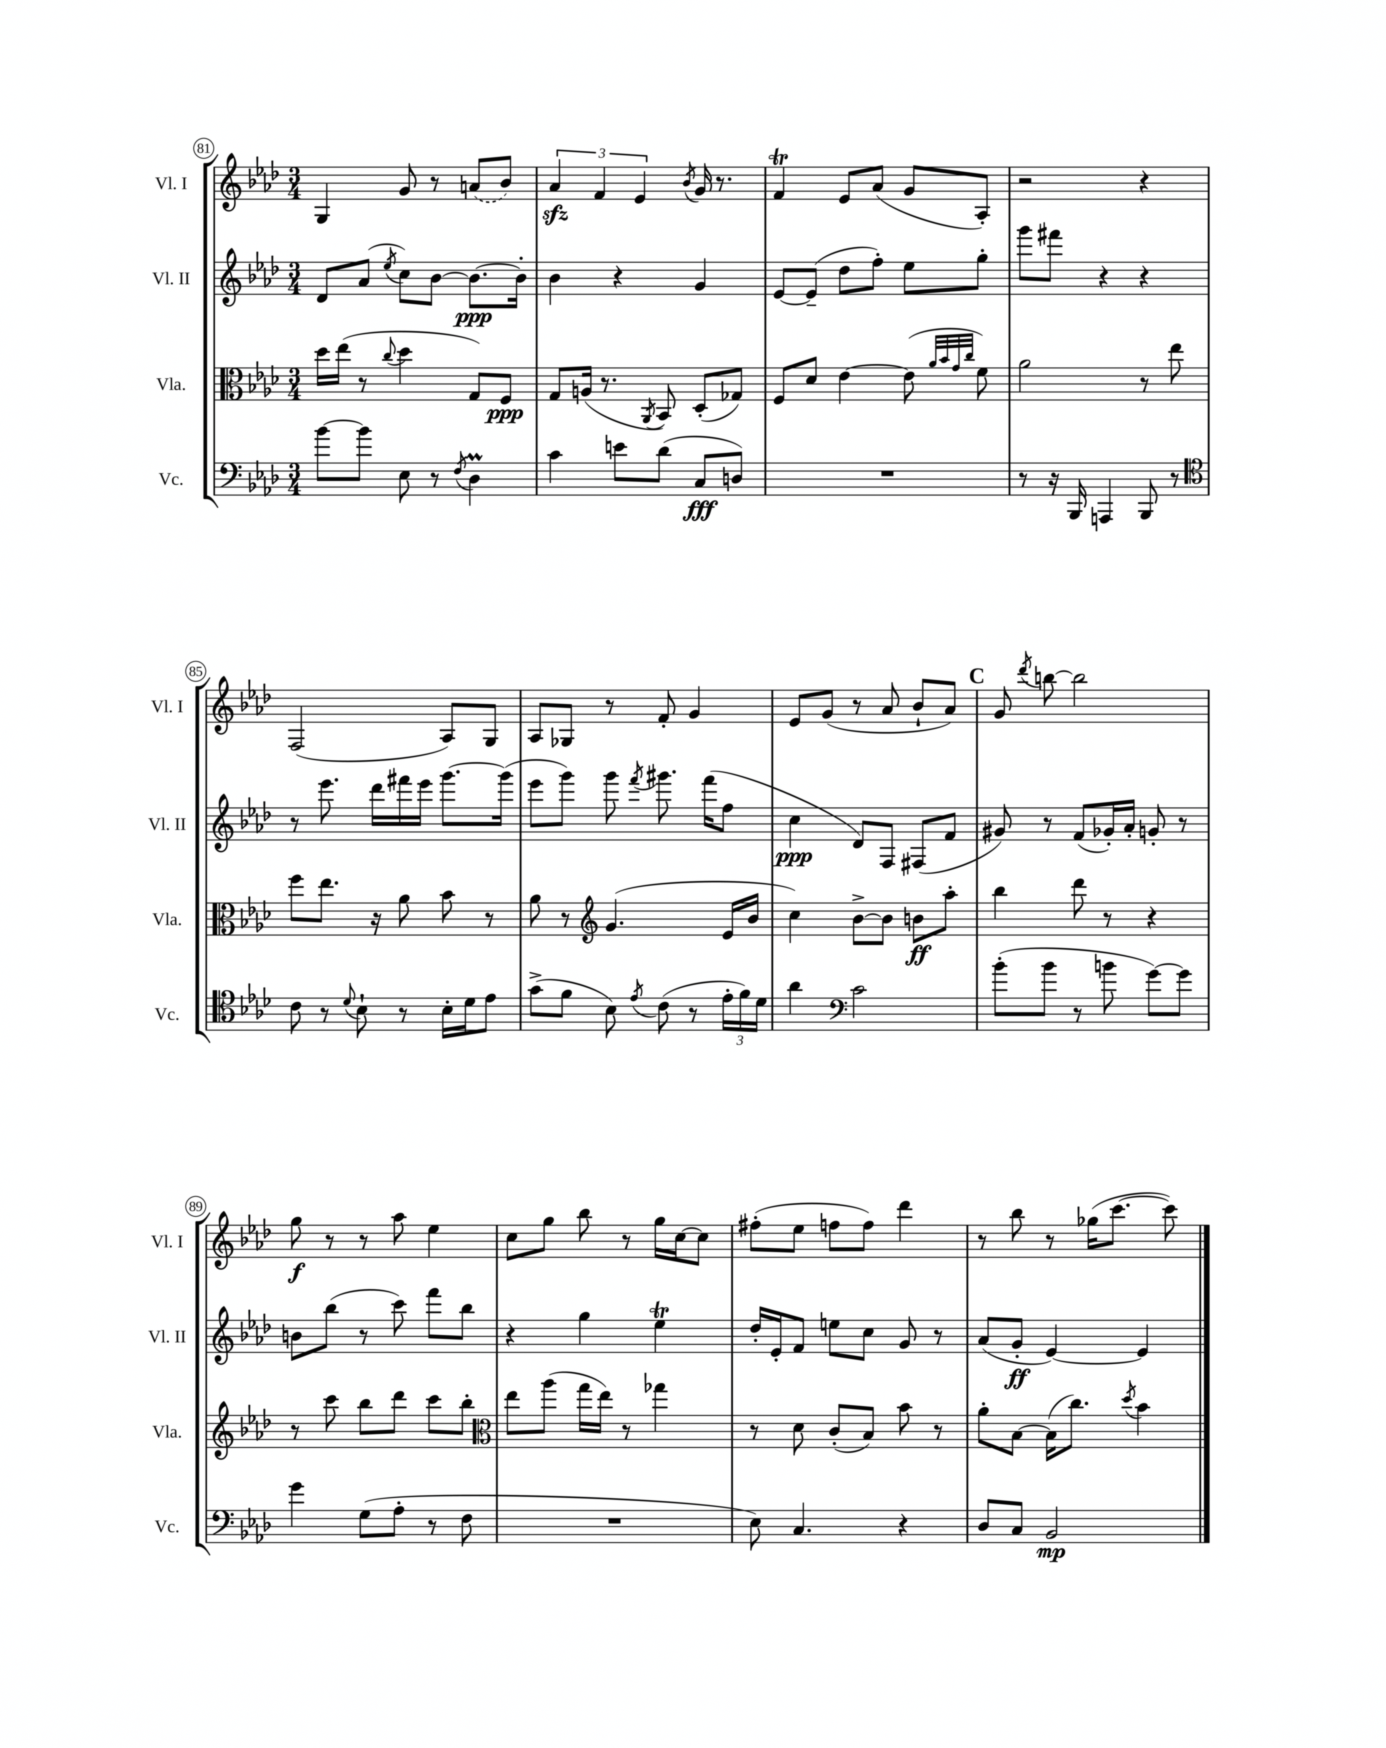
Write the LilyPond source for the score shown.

<<
\new StaffGroup <<
\new Staff = "s0" \with { instrumentName = "Vl. I" shortInstrumentName = "Vl. I" } {
    \clef treble \key aes \major \numericTimeSignature \time 3/4
    \autoBeamOff g4 g'8 r8 \once \slurDashed a'8[( bes'8]) |
    \tuplet 3/2 { aes'4\sfz f'4 ees'4 } \acciaccatura { bes'8 } g'16 r8. |
    f'4\trill ees'8[ aes'8]( g'8[ aes8]-.) |
    r2 r4 |
    f2( aes8[) g8] |
    aes8[ ges8] r8 f'8-. g'4 |
    ees'8[ g'8]( r8 aes'8 bes'8[-! aes'8]) |
    \mark \markup { \bold "C" } g'8 \acciaccatura { des'''8 } b''8~ b''2 |
    g''8\f r8 r8 aes''8 ees''4 |
    c''8[ g''8] bes''8 r8 g''16[ c''16~ c''8] |
    fis''8[-.( ees''8] f''8[ f''8]) des'''4 |
    r8 bes''8 r8 ges''16[( c'''8.]~ c'''8) \bar "|." |
}
\new Staff = "s1" \with { instrumentName = "Vl. II" shortInstrumentName = "Vl. II" } {
    \clef treble \key aes \major \numericTimeSignature \time 3/4
    \autoBeamOff des'8[ aes'8]( \acciaccatura { ees''8 } c''8[) bes'8]~ bes'8.[~\ppp bes'16]-. |
    bes'4 r4 g'4 |
    ees'8[~ ees'8]--( des''8[ f''8]-.) ees''8[ g''8]-. |
    g'''8[ fis'''8] r4 r4 |
    r8 ees'''8. des'''16[ fis'''16 ees'''16] g'''8.[~ g'''16]( |
    ees'''8[ g'''8]) g'''8 \acciaccatura { f'''8 } gis'''8. f'''16[( f''8] |
    c''4\ppp des'8[) f8] fis8[( f'8] |
    \mark \markup { \bold "C" } gis'8) r8 f'8[( ges'16-.) aes'16]-. g'8-. r8 |
    b'8[ bes''8]( r8 c'''8) f'''8[ bes''8] |
    r4 g''4 ees''4\trill |
    des''16[-. ees'16-. f'8] e''8[ c''8] g'8 r8 |
    aes'8[( g'8]-.\ff ees'4~) ees'4 \bar "|." |
}
\new Staff = "s2" \with { instrumentName = "Vla." shortInstrumentName = "Vla." } {
    \clef alto \key aes \major \numericTimeSignature \time 3/4
    \autoBeamOff des''16[ ees''16]( r8 \appoggiatura { c''8 } des''4 g8[) f8]\ppp |
    g8[ a16]( r8. \acciaccatura { aes,8 } bes,8) des8[-.( ges8]) |
    f8[ des'8] ees'4~ ees'8( \grace { aes'32[ bes'32 g'32 c''32] } f'8) |
    aes'2 r8 ees''8 |
    f''8[ ees''8.] r16 aes'8 bes'8 r8 |
    aes'8 r8 \clef treble g'4.( ees'16[ bes'16] |
    c''4) bes'8[~-> bes'8] b'8[\ff aes''8]-. |
    \mark \markup { \bold "C" } bes''4 des'''8 r8 r4 |
    r8 c'''8 bes''8[ des'''8] c'''8[ bes''8]-. |
    \clef alto ees''8[ aes''8]( g''16[ ees''16]) r8 ges''4 |
    r8 des'8 c'8[-.( bes8]) bes'8 r8 |
    aes'8[-. bes8]~ bes16[( c''8.]) \acciaccatura { des''8 } bes'4 \bar "|." |
}
\new Staff = "s3" \with { instrumentName = "Vc." shortInstrumentName = "Vc." } {
    \clef bass \key aes \major \numericTimeSignature \time 3/4
    \autoBeamOff bes'8[~ bes'8] ees8 r8 \acciaccatura { f8 } des4\prall |
    c'4 e'8[ des'8]( c8[\fff d8]) |
    R2. |
    r8 r16 bes,,16 a,,4 bes,,8 r8 |
    \clef tenor c'8 r8 \appoggiatura { des'8 } bes8-! r8 bes16[-. des'16 ees'8] |
    g'8[->( f'8] bes8) \acciaccatura { ees'8 } c'8( r8 \tuplet 3/2 { ees'16[-. f'16) des'16] } |
    aes'4 \clef bass c'2 |
    \mark \markup { \bold "C" } bes'8[-.( bes'8] r8 b'8 g'8[~) g'8] |
    g'4 g8[( aes8]-. r8 f8 |
    R2. |
    ees8) c4. r4 |
    des8[ c8] bes,2\mp \bar "|." |
}
>>
>>
\layout { \context { \Score currentBarNumber = #81 \override BarNumber.stencil = #(make-stencil-circler 0.1 0.3 ly:text-interface::print) } }
